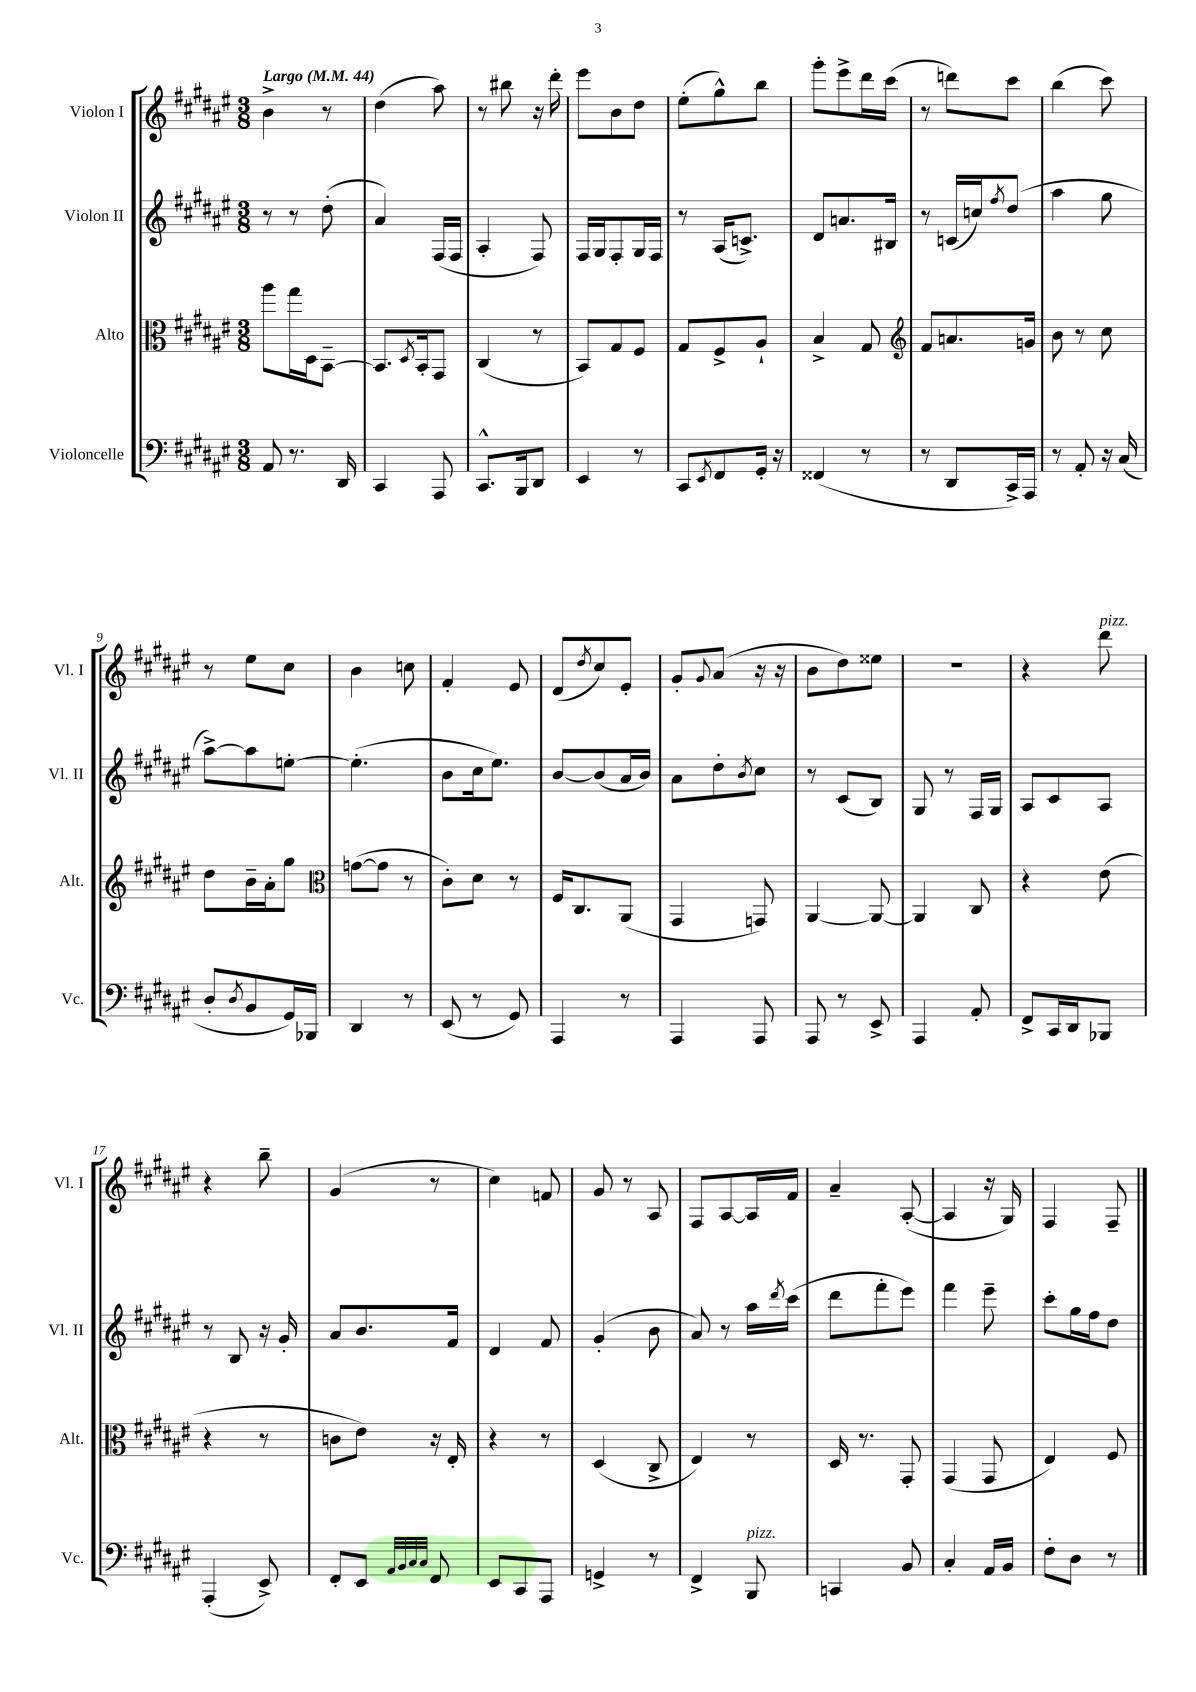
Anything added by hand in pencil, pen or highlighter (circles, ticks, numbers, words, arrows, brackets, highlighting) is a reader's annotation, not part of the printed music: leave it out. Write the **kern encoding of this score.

**kern	**kern	**kern	**kern
*staff4	*staff3	*staff2	*staff1
*clefF4	*clefC3	*clefG2	*clefG2
*k[f#c#g#d#a#e#]	*k[f#c#g#d#a#e#]	*k[f#c#g#d#a#e#]	*k[f#c#g#d#a#e#]
*M3/8	*M3/8	*M3/8	*M3/8
*MM44	*MM44	*MM44	*MM44
8AA#	8aa#	8r	4b^
8.r	16gg#	8r	.
.	16D#	.	.
.	[8BB~	(8dd#'	8r
16DD#	.	.	.
=	=	=	=
4CC#	8.BB]	4a#)	(4dd#
.	8qD#	.	.
.	16BB'	.	.
8AAA#	8GG#	(16F#	8aa#)
.	.	16F#	.
=	=	=	=
8.CC#^^	(4C#	4A#'	8r
.	.	.	8bb#
16BBB	.	.	.
8DD#	8r	8F#)	16r
.	.	.	16ddd#'
=	=	=	=
4EE#	8BB)	16F#	8eee#
.	.	16G#	.
.	8G#	8F#'	8b
8r	8F#	16G#	8dd#
.	.	16F#	.
=	=	=	=
8CC#	8G#	8r	(8ee#'
8qEE#	.	.	.
8FF#	8F#^	(16A#	8gg#^^)
.	.	8.c^)	.
16GG#'	8A#`	.	8bb
16r	.	.	.
=	=	=	=
(4FF##	4B^	8d#	8ggg#'
.	.	8.a	8eee#^
8r	8G#	.	16ddd#
.	.	16B#	(16ccc#
=	=	=	=
*	*clefG2	*	*
8r	8f#	8r	8r
8DD#	8.a	(16c	8ddd)
.	.	16cc)	.
.	.	8qff#	.
16CC#^)	.	(8dd#	8ccc#
16AAA#	16g	.	.
=	=	=	=
8r	8b	4aa#	(4bb
8AA#'	8r	.	.
16r	8cc#	8gg#	8ccc#)
(16C#	.	.	.
=	=	=	=
8D#'	8dd#	[8aa#^)	8r
8qD#	.	.	.
8BB	16b~	8aa#]	8ee#
.	16a#'	.	.
16GG#)	8gg#	[8ee'	8cc#
16BBB-	.	.	.
=	=	=	=
*	*clefC3	*	*
4DD#	([8g	(4.ee']	4b
.	8g]	.	.
8r	8r	.	8cc
=	=	=	=
(8EE#	8c#')	8b	4f#'
8r	8d#	16cc#	.
.	.	8.ee#)	.
8GG#)	8r	.	8e#
=	=	=	=
4AAA#	16F#	[8b	(8d#
.	8.C#	.	.
.	.	.	8qdd#
.	.	(8b]	8cc#)
8r	(8AA#	16a#	8e#'
.	.	16b)	.
=	=	=	=
4AAA#	4GG#	8a#	8g#'
.	.	.	8qqg#
.	.	8dd#'	(8a#
.	.	8qb	.
8AAA#	8GG)	8cc#	16r
.	.	.	16r
=	=	=	=
8AAA#	[4AA#	8r	8b
8r	.	(8c#	8dd#)
8EE#^	8AA#_	8B)	8ee##
=	=	=	=
4AAA#	4AA#]	8G#	4.r
.	.	8r	.
8AA#'	8C#	16F#	.
.	.	16G#	.
=	=	=	=
8FF#^	4r	8A#	4r
16CC#	.	8c#	.
16DD#	.	.	.
8BBB-	(8e#	8A#	8ddd#
=	=	=	=
(4AAA#'	4r	8r	4r
.	.	8B	.
8EE#^)	8r	16r	8bb~
.	.	16g#'	.
=	=	=	=
8FF#'	8c	8a#	(4g#
8EE#	8e#)	8.b	.
32qqAA#	.	.	.
32qqBB	.	.	.
32qqC#	.	.	.
32qqC#	.	.	.
8FF#	16r	.	8r
.	16E#'	16f#	.
=	=	=	=
8EE#	4r	4d#	4cc#)
8CC#	.	.	.
8AAA#	8r	8f#	8f
=	=	=	=
4GG^	(4D#	(4g#'	8g#
.	.	.	8r
8r	8C#^	8b	8A#
=	=	=	=
4FF#^	4E#)	8a#)	8F#
.	.	8r	[8A#
8BBB	8r	16aa#	16A#]
.	.	8qddd#	.
.	.	(16ccc#	16f#
=	=	=	=
4CC	16D#	8ddd#	4a#~
.	8.r	.	.
.	.	8fff#'	.
8BB	8GG#'	8eee#)	([8A#'
=	=	=	=
4C#'	(4GG#	4fff#	4A#]
16AA#	8GG#	8eee#~	16r
16BB	.	.	16G#)
=	=	=	=
8F#'	4E#)	8ccc#'	4F#
8D#	.	16gg#	.
.	.	16ff#	.
8r	8F#	8dd#	8F#~
==	==	==	==
*-	*-	*-	*-
